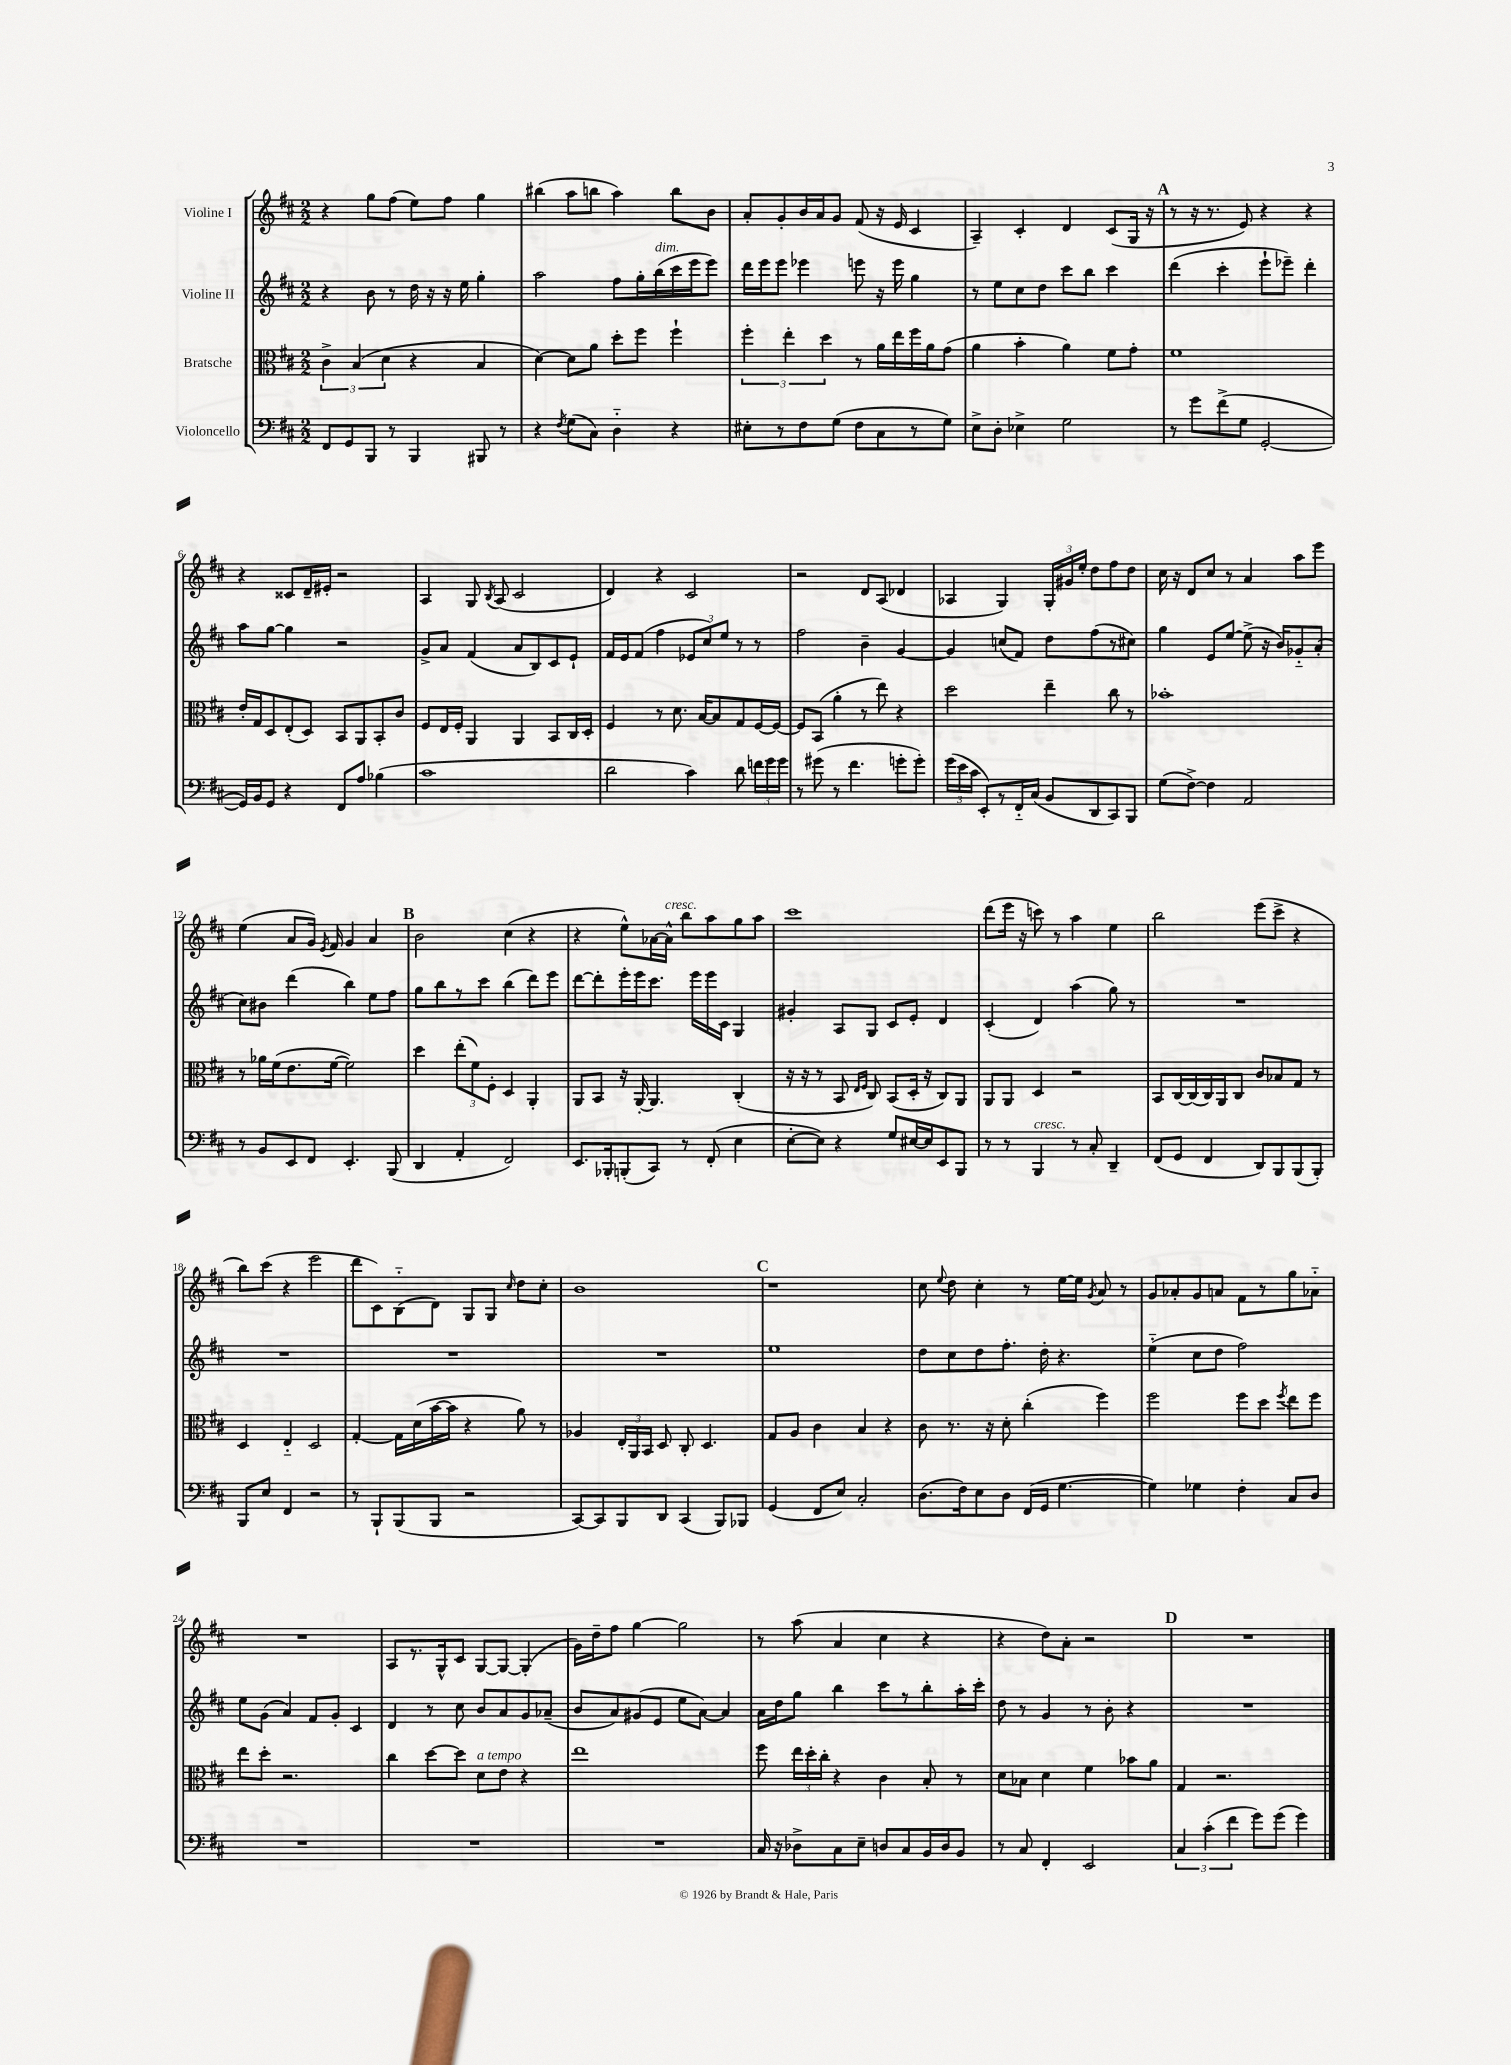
<<
\new StaffGroup <<
\new Staff = "s0" \with { instrumentName = "Violine I" } {
    \clef treble \key d \major \numericTimeSignature \time 2/2
    \autoBeamOff r4 g''8[ fis''8]( e''8[) fis''8] g''4 |
    bis''4( a''8[ b''8] a''4) b''8[ b'8] |
    a'8[-. g'8-. b'16 a'16 g'8] fis'8( r16 e'16 cis'4 |
    a4--) cis'4-. d'4 cis'8[( g16] r16 |
    \mark \markup { \bold "A" } r8 r16 r8. e'8) r4 r4 |
    r4 cisis'8[ d'16-- eis'16]-. r2 |
    a4 g8 \acciaccatura { b8 } a8( cis'2 |
    d'4) r4 cis'2 |
    r2 d'8[ a8]( des'4 |
    aes4 g4) \tuplet 3/2 { g16[-. gis'16 e''16]-. } d''8[ fis''8 d''8] |
    cis''16 r16 d'8[ cis''8] r8 a'4 a''8[ e'''8] |
    e''4( a'8[ g'16]) \acciaccatura { e'8 } fis'16 g'4 a'4 |
    \mark \markup { \bold "B" } b'2 cis''4( r4 |
    r4 e''8[-^) aes'16~ aes'16]-^^\markup { \italic "cresc." } b''8[ a''8 g''8 a''8] |
    cis'''1 |
    d'''8[( e'''16] r16 c'''8) r8 a''4 e''4 |
    b''2 e'''8[( cis'''8]-> r4 |
    b''8[) cis'''8]( r4 e'''2 |
    d'''8[ cis'8) b8-_( d'8]) g8[ g8] \grace { cis''16 } d''8[ cis''8]-. |
    b'1 |
    \mark \markup { \bold "C" } r1 |
    cis''8 \appoggiatura { e''8 } d''8 cis''4-. r8 e''16[~ e''16] \acciaccatura { g'8 } a'8 r8 |
    g'8[ aes'8-. g'8 a'8] fis'8[ r8 g''8 aes'8]-_ |
    R1 |
    a8[ r8. g16-^ cis'8] g8[~ g8]~ g4-.( |
    g'16[) d''16-- fis''8] g''4~ g''2 |
    r8 a''8( a'4 cis''4 r4 |
    r4 d''8[) a'8]-. r2 |
    \mark \markup { \bold "D" } R1 \bar "|." |
}
\new Staff = "s1" \with { instrumentName = "Violine II" } {
    \clef treble \key d \major \numericTimeSignature \time 2/2
    \autoBeamOff r4 b'8 r8 d''16 r16 r16 e''16 g''4-. |
    a''2 fis''8[ g''16-. b''16^\markup { \italic "dim." }( cis'''16 e'''16 e'''8]) |
    d'''16[ e'''16 e'''8] ees'''4 e'''8 r16 e'''16 g''4 |
    r8 e''8[ cis''8 d''8] cis'''8[ b''8] cis'''4 |
    \mark \markup { \bold "A" } d'''4( cis'''4-. e'''8[-! ees'''8]--) d'''4-. |
    a''8[ g''8]~ g''4 r2 |
    g'8[-> a'8] fis'4( a'8[ b8) cis'8 e'8]-! |
    fis'16[ e'16 fis'8]( fis''4 \tuplet 3/2 { ees'8[ cis''8) e''8] } r8 r8 |
    fis''2 b'4-- g'4~ |
    g'4 c''8[( fis'8]) d''8[ fis''8( r8 cis''8]) |
    g''4 e'8[ e''8]~ e''8->( r16 b'16[) ges'8-_ a'8]-.( |
    cis''8[) bis'8] d'''4( b''4) e''8[ fis''8] |
    \mark \markup { \bold "B" } g''8[ b''8 r8 cis'''8] b''4( d'''8[) e'''8] |
    d'''8[~ d'''8-. e'''16-. e'''16 cis'''8.] e'''16[ e'''16 cis'16] g4 |
    gis'4-. a8[ g8] cis'8[ e'8]-. d'4 |
    cis'4-.( d'4) a''4( g''8) r8 |
    R1 |
    R1 |
    R1 |
    R1 |
    \mark \markup { \bold "C" } e''1 |
    d''8[ cis''8 d''8 fis''8.]-. d''16-. r4. |
    e''4-_( cis''8[ d''8] fis''2) |
    e''8[ g'8]( a'4) fis'8[ g'8]-. cis'4 |
    d'4 r8 cis''8 b'8[ a'8 g'8 aes'8]--( |
    b'8[ a'8) gis'8( e'8] e''8[ a'8]~) a'4 |
    a'16[ d''16 g''8] b''4 cis'''8[ r8 b''8-. a''16-. cis'''16]-. |
    d''8 r8 g'4 r8 b'8-. r4 |
    \mark \markup { \bold "D" } R1 \bar "|." |
}
\new Staff = "s2" \with { instrumentName = "Bratsche" } {
    \clef alto \key d \major \numericTimeSignature \time 2/2
    \autoBeamOff \tuplet 3/2 { cis'4-> b4( d'4 } r4 b4 |
    d'4~) d'8[ a'8] d''8[-. fis''8] fis''4-! |
    \tuplet 3/2 { fis''4-. e''4-. d''4 } r8 a'16[ e''16 fis''16 a'16 g'8]( |
    a'4 b'4-. a'4) fis'8[ g'8]-. |
    \mark \markup { \bold "A" } fis'1 |
    e'16[-. g16 d8 e8-.( d8]) b,8[ a,8 b,8-. cis'8] |
    fis8[ e16 fis16]-. a,4 a,4 b,8[ cis16 d16]-. |
    fis4 r8 d'8. b16[~ b8 g8 fis16~ fis16]~ |
    fis8[ b,8]( a'4-. r8 e''8) r4 |
    d''2 e''4-- cis''8 r8 |
    bes'1-. |
    r8 aes'16[ fis'16( e'8. fis'16]~ fis'2) |
    \mark \markup { \bold "B" } d''4 \tuplet 3/2 { e''8[-.( fis'8) fis8]-. } d4 a,4-. |
    a,8[ b,8] r16 a,16~-. a,4. cis4-.( |
    r16 r16 r8 b,8 \grace { e16[ fis16] } cis8) b,8[( d16]-. r16 cis8[) a,8] |
    a,8[ a,8] d4 r2 |
    b,8[ cis16~ cis16( cis16) a,16 cis8] cis'8[ bes8 g8] r8 |
    d4 e4-_ d2 |
    g4~-. g16[ d'16( b'16~ b'16] r4 a'8) r8 |
    aes4 \tuplet 3/2 { e16[-. a,16 b,16] } d8 cis8-. d4. |
    \mark \markup { \bold "C" } g8[ a8] cis'4 b4 r4 |
    cis'8 r8. r16 d'8-. cis''4-.( fis''4) |
    fis''2 fis''8[ d''8] \acciaccatura { fis''8 } e''8[ fis''8] |
    e''8[ d''8]-. r2. |
    cis''4 d''8[~ d''8] d'8[^\markup { \italic "a tempo" } e'8] r4 |
    e''1 |
    fis''8 \tuplet 3/2 { e''16[ d''16-. cis''16]-. } r4 cis'4 b8-. r8 |
    d'8[ bes8] d'4 fis'4 bes'8[ a'8] |
    \mark \markup { \bold "D" } g4 r2. \bar "|." |
}
\new Staff = "s3" \with { instrumentName = "Violoncello" } {
    \clef bass \key d \major \numericTimeSignature \time 2/2
    \autoBeamOff fis,8[ g,8 b,,8] r8 b,,4 bis,,8 r8 |
    r4 \acciaccatura { fis8 } g8[( cis8]) d4-_ r4 |
    eis8[-. r8 fis8 g8]( fis8[ cis8 r8 g8]) |
    e8[-> d8]-. ees4-> g2 |
    \mark \markup { \bold "A" } r8 g'8[ fis'8->( g8] g,2~-. |
    g,16[) b,16 g,8] r4 fis,8[ a8] bes4( |
    cis'1 |
    d'2 cis'4) d'8 \tuplet 3/2 { f'16[ g'16 g'16] } |
    r8 gis'8( r8 fis'4. g'8[-. g'8]-.) |
    \tuplet 3/2 { g'16[( e'16 cis'16] } e,8[-.) r8 fis,16-_ cis16]( b,8[ d,8 cis,8) b,,8] |
    g8[( fis8]~->) fis4 a,2 |
    r8 b,8[ e,8 fis,8] e,4.-. b,,8( |
    \mark \markup { \bold "B" } d,4 a,4-. fis,2) |
    e,8.[ bes,,16-. b,,8-.( cis,8]) r8 fis,8-.( e4 |
    e8[~-. e8]) r4 g8[ eis16~ eis16 e,8 b,,8] |
    r8 r8 b,,4^\markup { \italic "cresc." } r8 cis8-. d,4-- |
    fis,8[( g,8] fis,4 d,8[) b,,8 b,,8( b,,8]-.) |
    b,,8[ e8] fis,4 r2 |
    r8 b,,8[-! b,,8( b,,8] r2 |
    cis,8[~) cis,8 b,,8 d,8] cis,4( b,,8[) bes,,8] |
    \mark \markup { \bold "C" } g,4( fis,8[ e8]) cis2-. |
    d8.[( fis16) e8 d8] fis,16[( g,16] g4.~ |
    g4) ges4 fis4-. cis8[ d8] |
    R1 |
    R1 |
    R1 |
    cis16 r16 des8[-> cis8 e8]-- d8[ cis8 b,16 d16 b,8] |
    r8 cis8 fis,4-. e,2 |
    \mark \markup { \bold "D" } \tuplet 3/2 { cis4 cis'4-.( fis'4 } g'8[) g'8]( g'4) \bar "|." |
}
>>
>>
